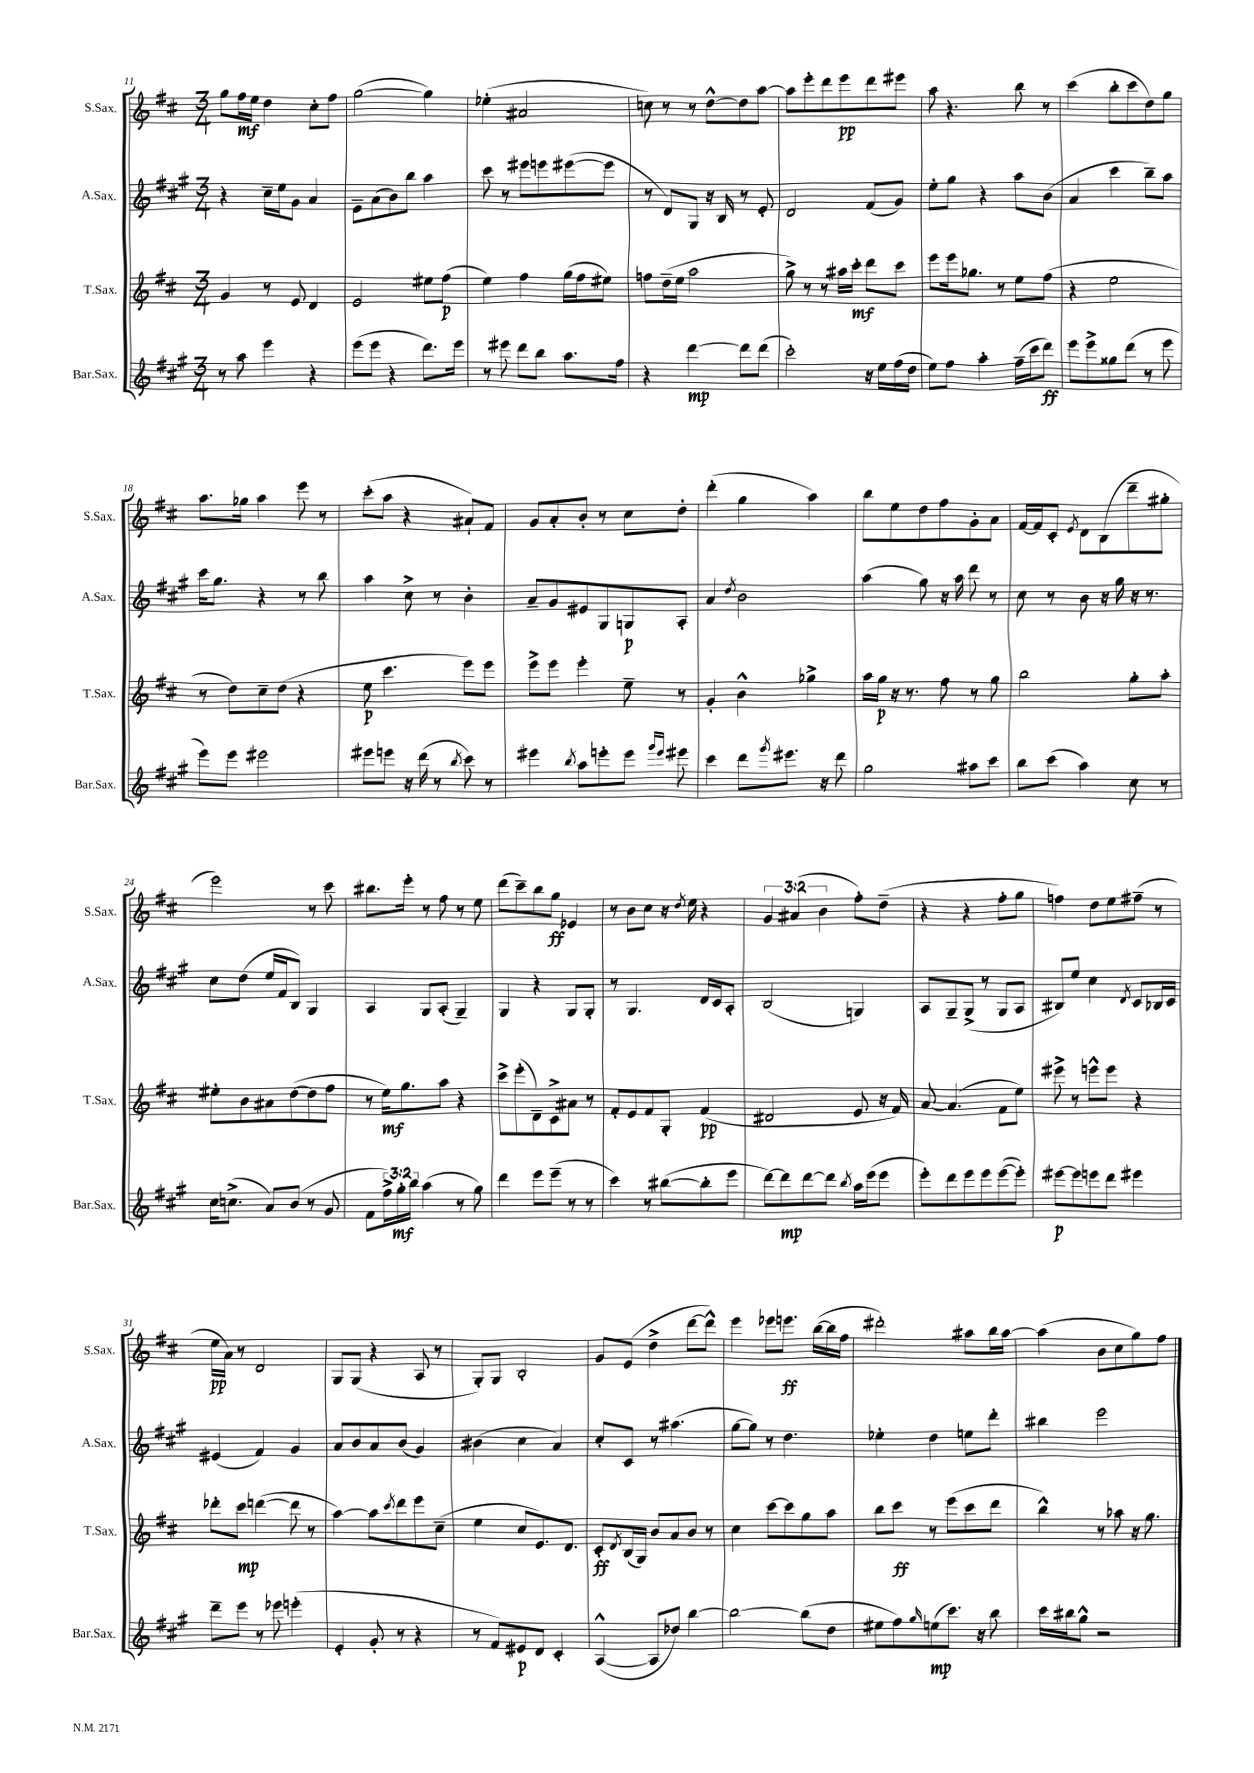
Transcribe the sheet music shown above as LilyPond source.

<<
\new StaffGroup <<
\new Staff = "s0" \with { instrumentName = "S.Sax." shortInstrumentName = "S.Sax." } {
    \clef treble \key d \major \numericTimeSignature \time 3/4 \override Staff.TupletNumber.text = #tuplet-number::calc-fraction-text
    g''8 fis''16\mf e''16 d''4 cis''8-. fis''8 |
    g''2~( g''4) |
    ees''4-.( ais'2 |
    c''8) r8 r8 d''8~-^ d''8 a''8~ |
    a''8 e'''8-. d'''8 e'''8\pp d'''8 eis'''8 |
    a''8 r4. b''8 r8 |
    cis'''4( b''8-. cis'''8 d''8) g''8 |
    a''8. ges''16 a''4 e'''8 r8 |
    cis'''8-.( a''8 r4 ais'8-!) fis'8 |
    g'8 a'8-. b'8-. r8 cis''8 d''8-. |
    d'''4-.( g''4 a''4) |
    b''8 e''8 d''8 fis''8 g'8-. a'8 |
    fis'16~ fis'16 cis'8-. \acciaccatura { e'8 } d'8 b8( d'''8-- gis''8-. |
    e'''2) r8 cis'''8 |
    bis''8. e'''16-. r8 fis''8 r8 e''8 |
    d'''8( cis'''8--) b''8 g''8\ff ees'4 |
    r8 b'8 cis''8 r16 \acciaccatura { d''8 } e''16 r4 |
    \tuplet 3/2 { g'4 ais'4( b'4 } fis''8-.) d''8--( |
    r4 r4 fis''8-. g''8 |
    f''4) d''8 e''8 fis''8--( r8 |
    e''16\pp a'16) r8 d'2 |
    g8 g8( r4 a8 r8 |
    g8-.) g8 b2-. |
    g'8 e'8( d''4-> d'''8~ d'''8-^) |
    e'''4 ees'''8 e'''8.\ff b''16~( b''16 fis''16 |
    dis'''2-.) ais''8 b''16 ais''16~ |
    ais''4( b'8 cis''8 g''8) fis''8 \bar "|." |
}
\new Staff = "s1" \with { instrumentName = "A.Sax." shortInstrumentName = "A.Sax." } {
    \clef treble \key a \major \numericTimeSignature \time 3/4
    r4 cis''16-- e''16 gis'8 a'4 |
    e'8-- a'8( b'8) b''8 a''4 |
    cis'''8 r8 eis'''8 e'''8 eis'''8~( eis'''8 |
    r8 d'8) gis8 r16 b16 r8 e'8-. |
    d'2 fis'8( gis'8) |
    e''8-. gis''8 r4 a''8 b'8( |
    a'4 cis'''4 b''8--) a''8 |
    cis'''16 gis''8. r4 r8 b''8 |
    a''4 cis''8-> r8 b'4-. |
    a'8-- gis'8 eis'8 gis8 g8\p a8-. |
    a'4 \acciaccatura { d''8 } b'2 |
    a''4( gis''8) r16 a''16 d'''8 r8 |
    cis''8 r8 b'8 r16 gis''16 r16 r8. |
    cis''8 d''8( e''16 fis'16 b8) gis4 |
    a4 gis8 a8-.( gis4--) |
    gis4 r4 gis8 gis8-. |
    r8 gis4. d'16 cis'16 a8-. |
    b2( g4) |
    a8 gis8-- gis8->( r8 gis8 a8 |
    bis8) e''8 cis''4 \acciaccatura { d'8 } cis'8 bes16 cis'16 |
    eis'4( fis'4) gis'4 |
    a'8 b'8 a'8 b'8( gis'4) |
    bis'4( cis''4 a'4) |
    cis''8-. cis'8 r8 ais''4.( |
    gis''8~ gis''8) r8 d''4. |
    ees''4-. d''4 e''8 d'''8-. |
    bis''4 e'''2 \bar "|." |
}
\new Staff = "s2" \with { instrumentName = "T.Sax." shortInstrumentName = "T.Sax." } {
    \clef treble \key d \major \numericTimeSignature \time 3/4
    g'4 r8 e'8 d'4 |
    e'2 eis''8 fis''8\p( |
    e''4) fis''4 g''16( fis''16 eis''8) |
    f''8 d''16--( e''16 a''2 |
    g''8->) r8 r8 ais''16 cis'''16-.\mf d'''8 cis'''8 |
    e'''8 e'''16 ges''8. r8 e''8 fis''8( |
    r4 e''2 |
    r8 d''8) cis''8-- d''8( r4 |
    e''8\p cis'''4. e'''8) e'''8 |
    e'''8-> e'''8 e'''4-. e''8-- r8 |
    g'4-. b'4-^ ges''4-> |
    a''16 g''16\p r16 r8. fis''8 r8 g''8 |
    b''2 g''8-. a''8-. |
    eis''8-. b'8 ais'8 d''8~( d''8 fis''8 |
    r8 e''16\mf) g''8. a''8 r4 |
    cis'''8-> e'''8-.( d'8--) cis'8-> ais'8 r8 |
    fis'8-. e'8 fis'8 g8-. fis'4\pp( |
    dis'2 e'8 r16 fis'16) |
    a'8~ a'4.( fis'8 e''8) |
    eis'''8-> r8 e'''8-^ e'''8 r4 |
    des'''8-. cis'''8\mp d'''4~( d'''8 r8 |
    a''4~) a''8 \acciaccatura { cis'''8 } d'''8 e'''8 cis''8--( |
    e''4 cis''8 e'8.) d'8. |
    cis'8-.\ff \acciaccatura { d'8 } b16( g16) b'8 a'8 b'8 r8 |
    cis''4 cis'''8~ cis'''8 g''8 a''8 |
    b''8 cis'''8\ff r8 e'''8( cis'''8 d'''8 |
    b''4-^) r8 aes''8 r16 g''8. \bar "|." |
}
\new Staff = "s3" \with { instrumentName = "Bar.Sax." shortInstrumentName = "Bar.Sax." } {
    \clef treble \key a \major \numericTimeSignature \time 3/4 \override Staff.TupletNumber.text = #tuplet-number::calc-fraction-text
    r8 a''8 e'''4 r4 |
    e'''8( e'''8 r4 d'''8.) e'''16 |
    r8 eis'''8 d'''8 b''8 a''8. fis''16 |
    r4 d'''4~\mp d'''8 d'''8( |
    cis'''2-.) r16 e''16 fis''16( d''16 |
    e''8) fis''8 a''4-. fis''16--( cis'''16 d'''8\ff) |
    e'''8 e'''8-> gisis''8 d'''8( r8 e'''8 |
    e'''8) e'''8 eis'''2 |
    eis'''8 e'''8 r16 d'''16( r8 \acciaccatura { b''8 } cis'''8) r8 |
    eis'''4 \acciaccatura { b''8 } a''8 e'''8-. e'''8 \grace { gis'''16 e'''16 } eis'''8 |
    cis'''4 d'''8 \acciaccatura { gis'''8 } eis'''8. r16 d'''8 |
    gis''2 ais''8 cis'''8 |
    b''8 cis'''8( a''4) cis''8 r8 |
    cis''16 c''8.->( a'8) b'8( r8 gis'8 |
    fis'8 \tuplet 3/2 { fis''16->) gis''16-.\mf b''16 } a''4( r8 gis''8) |
    d'''4 e'''8 e'''8--( r8 r8 |
    cis'''4) r8 bis''8~( bis''8-. e'''8 |
    d'''8~) d'''8\mp d'''8~ d'''8 \acciaccatura { b''8 } a''16 e'''16( e'''8 |
    e'''8-.) d'''8 e'''8 e'''8 e'''8~( e'''8-.) |
    eis'''8~\p eis'''8 e'''8 d'''8 eis'''4 |
    d'''8-- e'''8 r8 ees'''8 e'''4-.( |
    e'4-. gis'8-. r8 r4 |
    r8 fis'8) eis'8\p d'8 cis'4-. |
    a4~-^( a8 des''8) b''4~ |
    b''2~ b''8( d''8 |
    eis''8 fis''8) \grace { gis''16 } e''8\mp( cis'''8.) r16 b''8 |
    cis'''16 bis''16 gis''8-^ r2 \bar "|." |
}
>>
>>
\layout { \context { \Score currentBarNumber = #11 } }
